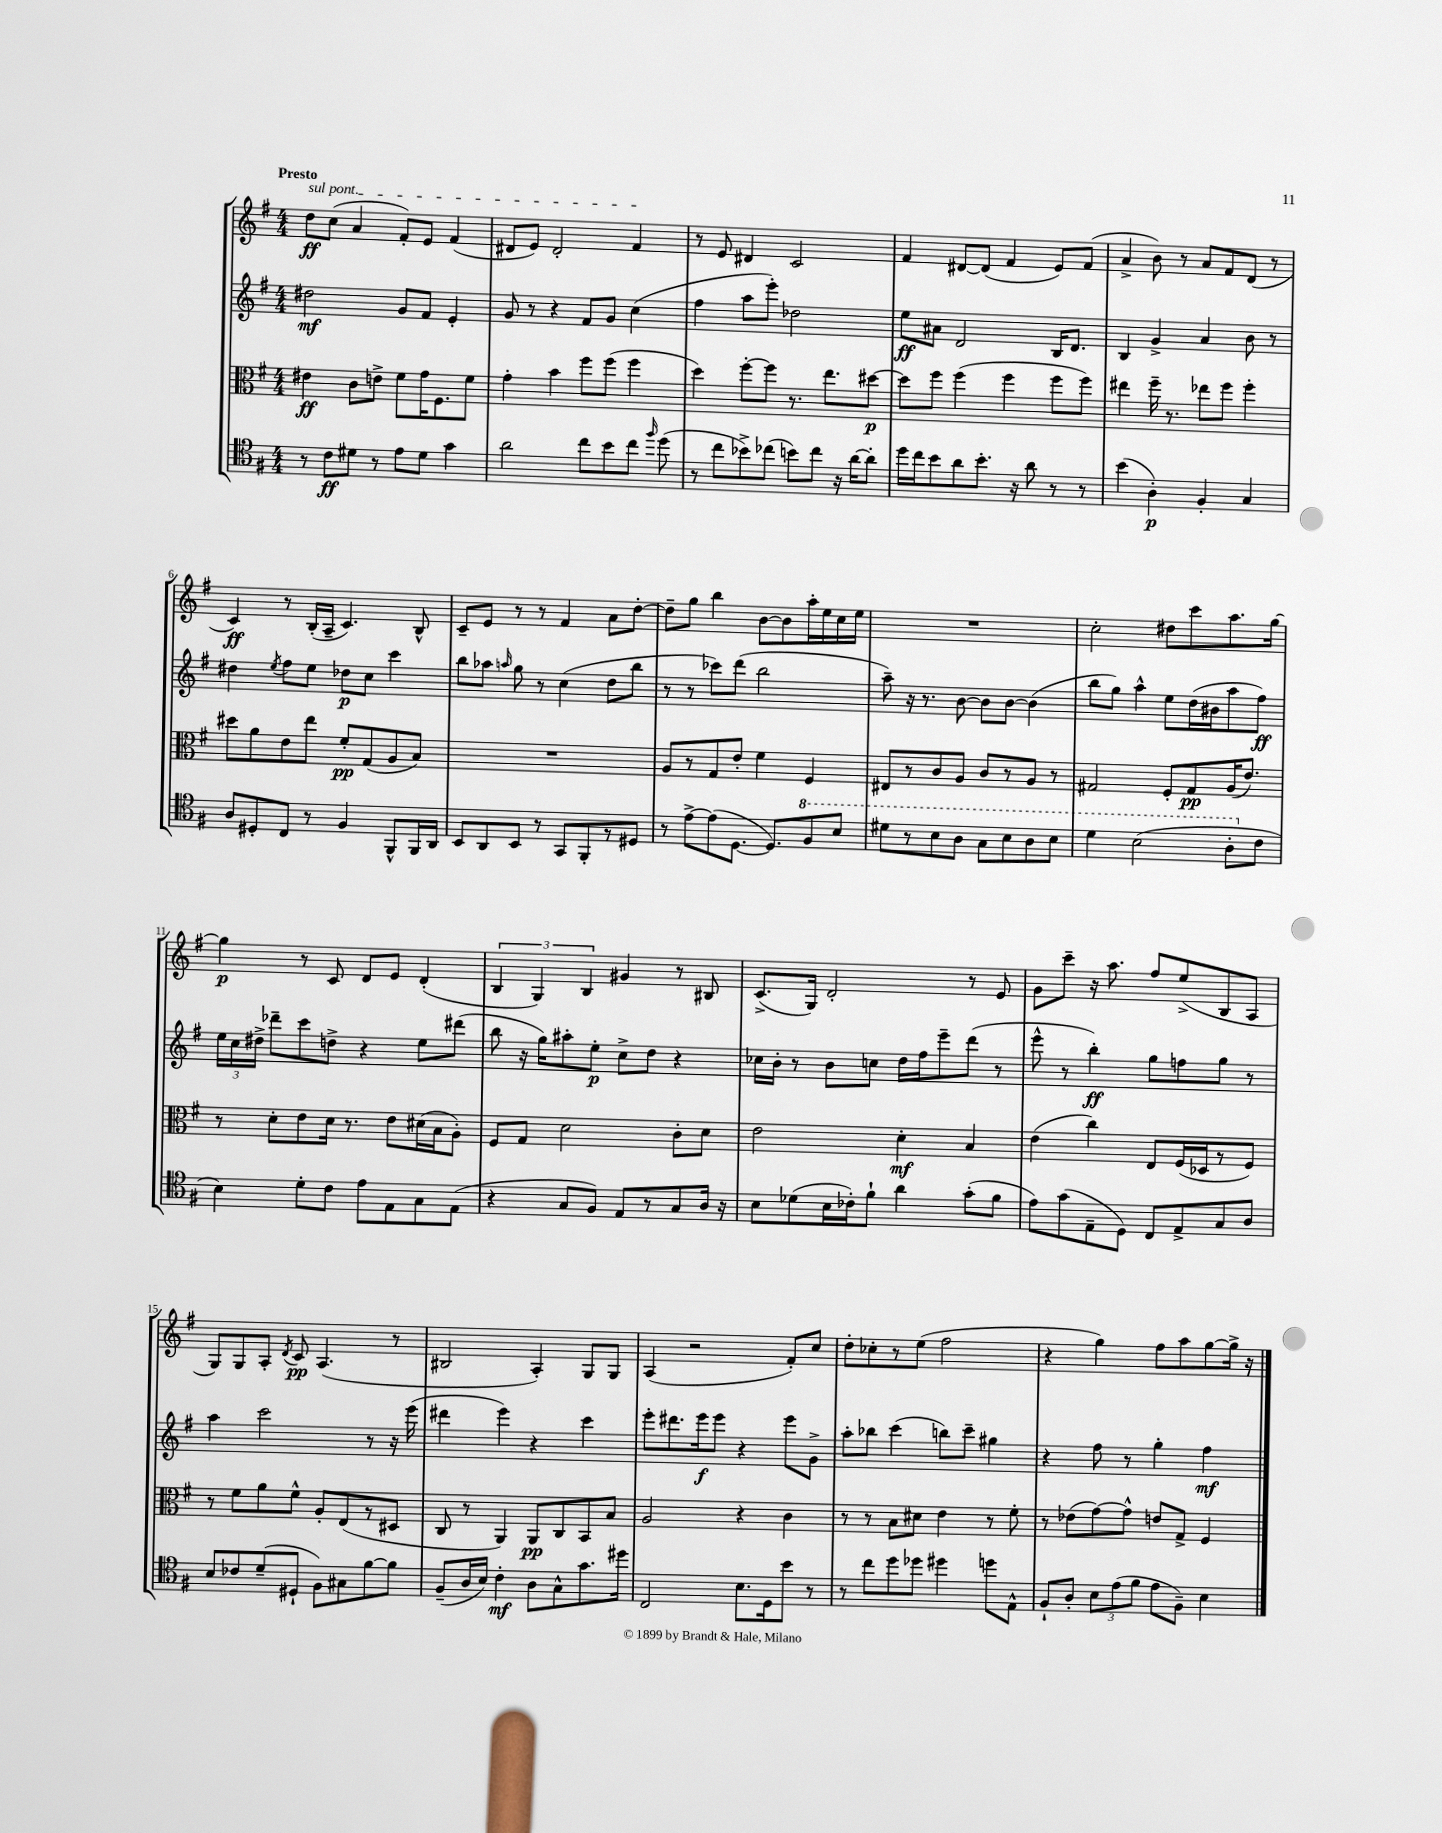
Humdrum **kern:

**kern	**kern	**kern	**kern
*staff4	*staff3	*staff2	*staff1
*clefC4	*clefC3	*clefG2	*clefG2
*k[f#]	*k[f#]	*k[f#]	*k[f#]
*M4/4	*M4/4	*M4/4	*M4/4
8r	4e#	2dd#	8dd
8c	.	.	(8cc
8d#	8c	.	4a
8r	8e^	.	.
8e	8f#	8g	8f#')
8d#	16g	8f#	8e
.	8.F#	.	.
4g	.	4e'	(4f#
.	8f#	.	.
=	=	=	=
2a	4g'	8g	8d#
.	.	8r	8e)
.	4b	4r	2d#'
8cc	8ff#	8f#	.
8b	(8ff#	8g	.
8cc	4ff#	(4cc	4f#
16qqff#	.	.	.
(8dd	.	.	.
=	=	=	=
8r	4dd)	4ff#	8r
8cc	.	.	8e
8b-^)	[8ff#'	8aa	4d#
(8cc-	8ff#]	8eee')	.
8b)	8.r	2dd-	2c
8cc-	.	.	.
.	8.ee	.	.
16r	.	.	.
[16a	.	.	.
8a']	[8dd#	.	.
=	=	=	=
16dd	8dd#]	8ee	4f#
16cc	.	.	.
8b	8ff#	8a#	.
8a	(4ff#	2d	[8d#
8.b'	.	.	(8d#]
.	4ff#	.	4f#
16r	.	.	.
8a	.	.	.
8r	8ff#	16B	8e)
.	.	8.d	.
8r	8ff#)	.	(8f#
=	=	=	=
(4b	4ee#	4B	4a^
4A')	16ff#~	4g^	8b)
.	8.r	.	.
.	.	.	8r
4F#'	8ee-	4a	8a
.	8ff#	.	8f#
4G	4ff#'	8b	(8d
.	.	8r	8r
=	=	=	=
8A	8dd#	4dd#	4c)
8D#'	8a	.	.
.	.	8qee	.
8C	8e	8ff#	8r
8r	8ee	8ee	(16B'
.	.	.	16A~
4F#	8f#'	8dd-	4.c)
.	(8G	8cc	.
8FF#^^	8A	4ccc	.
16FF#	8B)	.	8B^^
16AA	.	.	.
=	=	=	=
8BB	1r	8bb	8c~
8AA	.	8aa-	8e
.	.	16qqaa	.
8BB	.	8gg	8r
8r	.	8r	8r
8GG	.	(4cc	4f#
8FF#'	.	.	.
8r	.	8dd	8a
8D#	.	8bb	[8dd'
=	=	=	=
8r	8A	8r	8dd~]
[8e^	8r	8r	8gg
(8e]	8G	8ccc-)	4bb
[8.D	8e'	(8ddd	.
.	4f#	2bb	[8b
8.D])	.	.	.
.	.	.	8b]
8f#	4F#	.	16aa'
.	.	.	16ee
8b	.	.	16cc
.	.	.	16ee
=	=	=	=
8dd#	8E#	8aa~)	1r
8r	8r	16r	.
.	.	8.r	.
8b	8c	.	.
8a	8A	[8b	.
8g	8c	8b]	.
8b	8r	[8b	.
8a	8A	(4b]	.
8b	8r	.	.
=	=	=	=
4dd	2G#	8bb	2cc'
.	.	8gg)	.
(2b	.	4aa^^	.
.	8F#'	8ee	8dd#
.	8G#	(16dd	8ccc
.	.	16b#	.
8a'	(16A	8aa	8.aa
.	8.e)	.	.
8c	.	8ff#)	.
.	.	.	[16gg
=	=	=	=
4B)	8r	24ee	4gg]
.	.	24cc	.
.	.	24dd#^	.
.	8d'	8ddd-~	.
8d'	8e	8ccc	8r
8c	16d	8dd^	8c
.	8.r	.	.
8e	.	4r	8d
8E	8e	.	8e
8G	(16d#	8ee	(4d'
.	16B	.	.
(8E	8A')	(8ddd#	.
=	=	=	=
4r	8F#	8bb	6B
.	8G	16r	.
.	.	.	6G)
.	.	16gg)	.
8G	2d	8aa#'	.
.	.	.	6B
8F#)	.	8ee'	.
8E	.	8cc^	4g#
8r	.	8dd	.
8G	8c'	4r	8r
16A	8d	.	8B#
16r	.	.	.
=	=	=	=
8B	2e	16cc-	(8.c^
.	.	16b'	.
(8d-	.	8r	.
.	.	.	16G)
16B	.	8b	2d'
16c-')	.	.	.
8f#`	.	8cc	.
4a	4d'	16dd	.
.	.	16ff#	.
.	.	8eee~	.
(8g'	4B	(8ddd	8r
8f#	.	8r	8e
=	=	=	=
8e)	(4e	8eee^^	8g
(8g	.	8r	8ccc~
8E~	4cc)	4bb')	16r
.	.	.	8.aa
8D)	.	.	.
8C	8E	8gg	8ff#
8E^	(16F#	8ff	(8ee^
.	16D-	.	.
8G	8r	8gg	8B
8A	8F#)	8r	8A
=	=	=	=
8B	8r	4aa	8G)
8c-	8f#	.	8G
(8d~	8a	2ccc	8A'
.	.	.	8qd
8D#`	8f#^^	.	8c
8F#)	8A'	.	(4.A
8G#	(8E	.	.
[8f#	8r	8r	.
8f#]	8D#	16r	8r
.	.	(16eee	.
=	=	=	=
(8F#~	8C	4ddd#	2B#
16A	8r	.	.
16B)	.	.	.
4c'	4AA)	4eee)	.
8A	8AA	4r	4A')
8G^^	8C	.	.
8.g	8BB	4ccc	8G
.	8B	.	8G
16dd#	.	.	.
=	=	=	=
2C	2A	8eee'	(4A
.	.	8.ddd#	.
.	.	.	2r
.	.	16eee	.
.	.	8eee	.
8.B	4r	4r	.
16D	.	.	.
8b	4c	8eee	8f#')
8r	.	8g^	8cc
=	=	=	=
8r	8r	8aa'	8dd'
8cc	8r	8bb-	8cc-'
8dd	8B	(4ccc	8r
8dd-	8d#	.	(8ee
4dd#	4e	8bb)	2ff#
.	.	8ccc~	.
8dd	8r	4gg#	.
8E^^	8f#'	.	.
=	=	=	=
8F#`	8r	4r	4r
8A'	(8e-	.	.
12B	[8g)	8ff#	4gg)
(12e	.	.	.
.	8g^^]	8r	.
12f#	.	.	.
8e	8e	4gg'	8ff#
8F#~)	8G^	.	8aa
4B	4F#	4ff#	[8gg
.	.	.	16gg^]
.	.	.	16r
==	==	==	==
*-	*-	*-	*-
